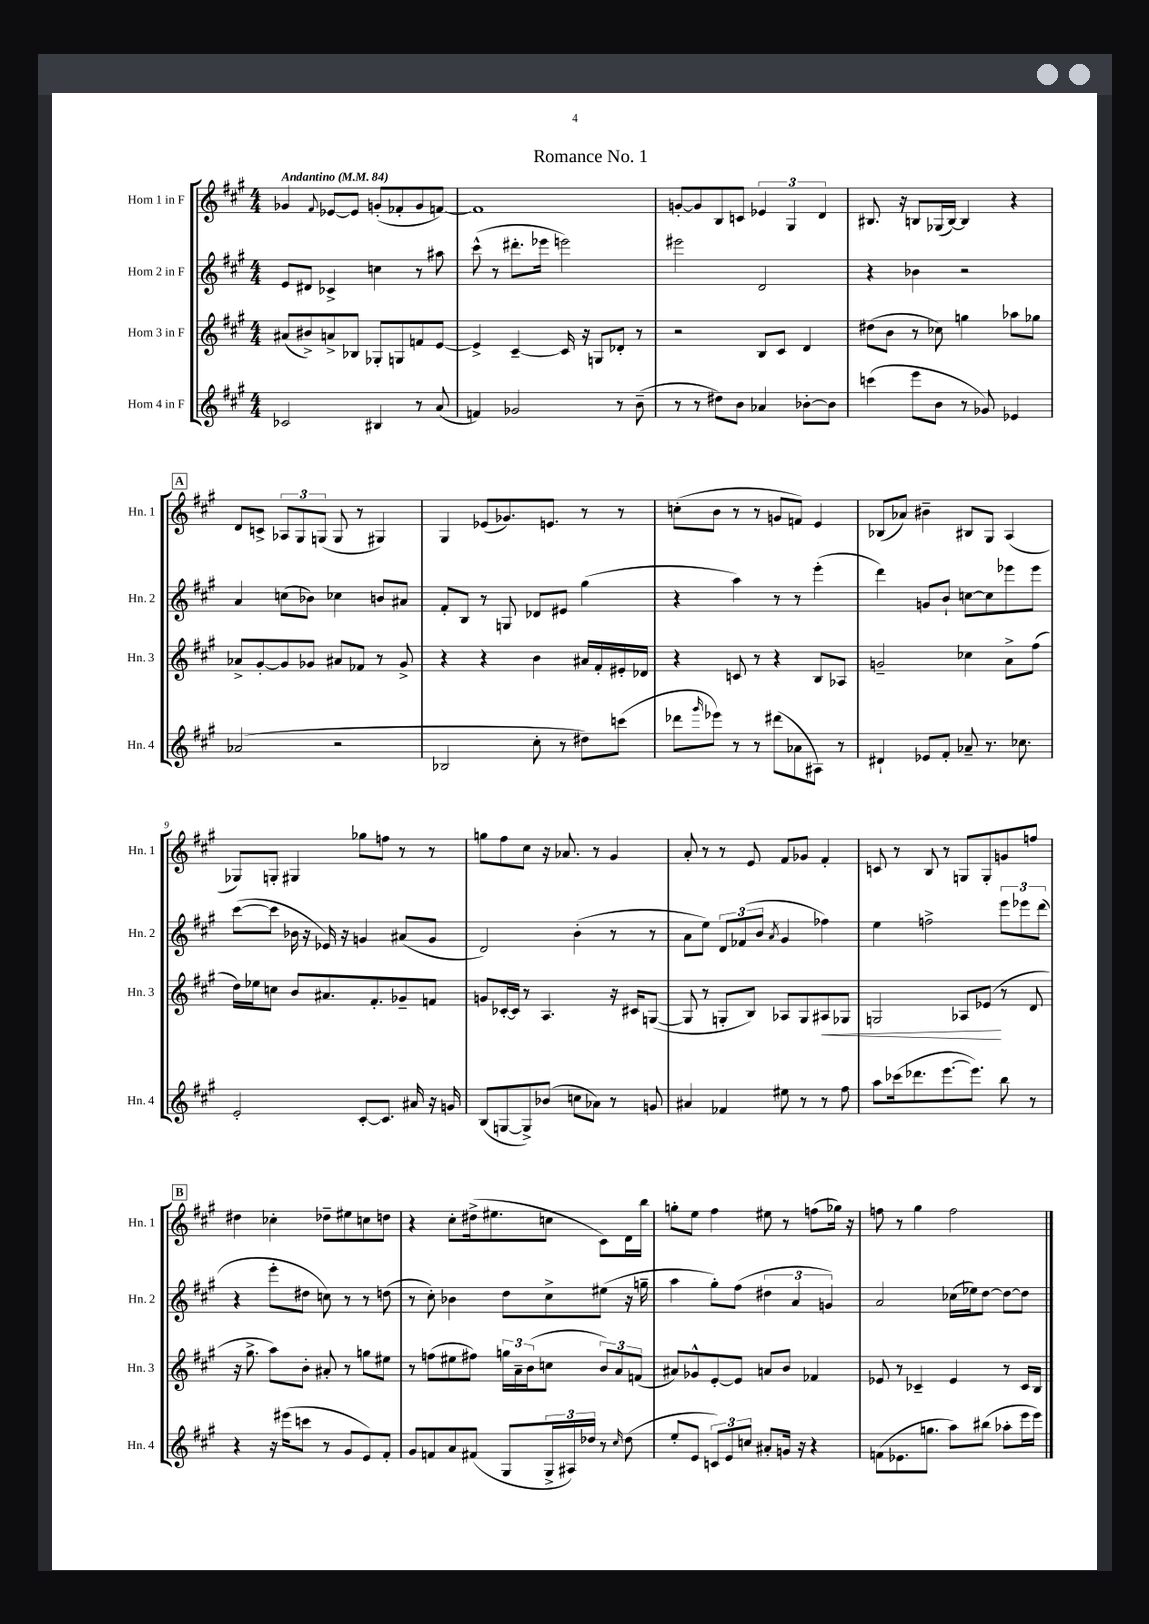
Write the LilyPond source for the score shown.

\header { title = "Romance No. 1" }
<<
\new StaffGroup <<
\new Staff = "s0" \with { instrumentName = "Horn 1 in F" shortInstrumentName = "Hn. 1" } {
    \clef treble \key a \major \numericTimeSignature \time 4/4 \tempo "Andantino" 4 = 84
    ges'4 \appoggiatura { fis'8 } ees'8~ ees'8 g'8-.( fes'8-. g'8 f'8~) |
    f'1 |
    g'8~-. g'8 b8 c'8 \tuplet 3/2 { ees'4 gis4 d'4 } |
    bis8. r16 b8 ges16( b16~) b4 r4 |
    \mark \markup { \box "A" } d'8 c'8-> \tuplet 3/2 { aes8 gis8 g8( } g8 r8 gis4) |
    gis4 ees'8( ges'8.) e'8. r8 r8 |
    c''8-.( b'8 r8 r8 g'8 f'8) e'4 |
    bes8( aes'8) bis'4-- bis8 gis8 a4( |
    ges8) g8-. gis4 ges''8 f''8 r8 r8 |
    g''8 fis''8 cis''8 r16 aes'8. r8 gis'4 |
    a'8-. r8 r8 e'8 fis'8 ges'8 fis'4-. |
    c'8 r8 b8 r8 g8 g8-. g'8 f''8 |
    \mark \markup { \box "B" } dis''4 ces''4-. des''8-- eis''8 c''8 d''8 |
    r4 cis''8-. dis''16->( eis''8. c''8 cis'8) d'16 b''16 |
    g''8-. e''8 fis''4 eis''8 r8 f''8( ges''16) r16 |
    f''8 r8 gis''4 f''2 \bar "|." |
}
\new Staff = "s1" \with { instrumentName = "Horn 2 in F" shortInstrumentName = "Hn. 2" } {
    \clef treble \key a \major \numericTimeSignature \time 4/4
    e'8 dis'8 ces'4-> c''4 r8 ais''8 |
    cis'''8-^( r8 dis'''8.-. ees'''16 e'''2) |
    eis'''2 d'2 |
    r4 bes'4 r2 |
    \mark \markup { \box "A" } a'4 c''8( bes'8) ces''4 b'8 ais'8 |
    fis'8-. b8 r8 g8 des'8 eis'8 gis''4( |
    r4 a''4) r8 r8 e'''4-.( |
    d'''4) g'8 b'8-! c''8~ c''8 ees'''8 ees'''8 |
    cis'''8~( cis'''8 bes'16 r16 ees'16) r16 g'4 ais'8( g'8 |
    d'2) b'4-.( r8 r8 |
    a'8 e''8) \tuplet 3/2 { d'8 fes'8( b'8 } \acciaccatura { a'8 } gis'4 fes''4) |
    e''4 f''2-> \tuplet 3/2 { e'''8 ees'''8 d'''8( } |
    \mark \markup { \box "B" } r4 e'''8-. dis''8 c''8) r8 r8 d''8( |
    r8 cis''8-.) bes'4 d''8 cis''8-> eis''8( r16 g''16-- |
    a''4 gis''8-.) fis''8( \tuplet 3/2 { dis''4 a'4 g'4) } |
    a'2 ces''16( ees''16) d''8~ d''8~ d''8 \bar "|." |
}
\new Staff = "s2" \with { instrumentName = "Horn 3 in F" shortInstrumentName = "Hn. 3" } {
    \clef treble \key a \major \numericTimeSignature \time 4/4
    ais'8( bis'8->) a'8-> bes8 ges8-. g8 f'8 e'8~ |
    e'4-> cis'4~-- cis'16 r16 g8 des'8-. r8 |
    r2 b8 cis'8 d'4 |
    dis''8( b'8 r8 ces''8) g''4 aes''8 ges''8 |
    \mark \markup { \box "A" } aes'8-> gis'8~-. gis'8 ges'8 ais'8 fes'8 r8 ges'8-> |
    r4 r4 b'4 ais'16 fis'16-. eis'16-. des'16 |
    r4 c'8 r8 r4 b8 aes8 |
    g'2-- ces''4 a'8-> fis''8( |
    d''16) ees''16 c''8 b'8 ais'8. fis'8.-. ges'8-- f'8 |
    g'8 ces'16~-. ces'16 r8 a4. r16 cis'16 g8~( |
    g8 r8 g8-. b8) aes8 g8 ais8\< ges8 |
    g2 aes8 ees'8\!( r8 d'8 |
    \mark \markup { \box "B" } r16 gis''8.-> a''8) b'8-. ais'8-. r8 g''8 eis''8 |
    r8 f''8( eis''8 fis''8) \tuplet 3/2 { g''16 a'16-- b'16( } c''8 \tuplet 3/2 { b'8) a'8 f'8( } |
    ais'8) ges'8-^ e'8~-. e'8 a'8 b'8 fes'4 |
    ees'8 r8 ces'4-- ees'4 r8 ces'16 b16 \bar "|." |
}
\new Staff = "s3" \with { instrumentName = "Horn 4 in F" shortInstrumentName = "Hn. 4" } {
    \clef treble \key a \major \numericTimeSignature \time 4/4
    ces'2 bis4 r8 a'8( |
    f'4) ges'2 r8 b'8--( |
    r8 r8 dis''8) b'8 aes'4 bes'8~-. bes'8 |
    c'''4( e'''8 b'8 r8 ges'8) ees'4 |
    \mark \markup { \box "A" } aes'2( r2 |
    bes2 cis''8-. r8 dis''8) c'''8( |
    des'''8 \grace { gis'''16 } ees'''8) r8 r8 dis'''8( aes'8 ais8) r8 |
    dis'4-! ees'8 fis'8-. aes'8-- r8. ces''8. |
    e'2-. cis'8~-. cis'8. ais'16 r16 g'16 |
    b8( g8~ g8->) bes'8( c''8 aes'8) r8 g'8 |
    ais'4 fes'4 eis''8 r8 r8 fis''8 |
    a''8 ces'''16( des'''8. e'''8.~ e'''8.) b''8 r8 |
    \mark \markup { \box "B" } r4 r16 eis'''16( c'''8 r8 gis'8 e'8) fis'8-. |
    gis'8 f'8 a'8 fis'8( gis8 \tuplet 3/2 { gis16-> ais16) des''16 } r8 \grace { cis''16 } des''8( |
    e''8-. e'8 \tuplet 3/2 { c'8) e'8 c''8 } ais'8-. g'16 r16 r4 |
    f'8( ees'8. g''8. a''8) bis''8( aes''8-. e'''16 e'''16) \bar "|." |
}
>>
>>
